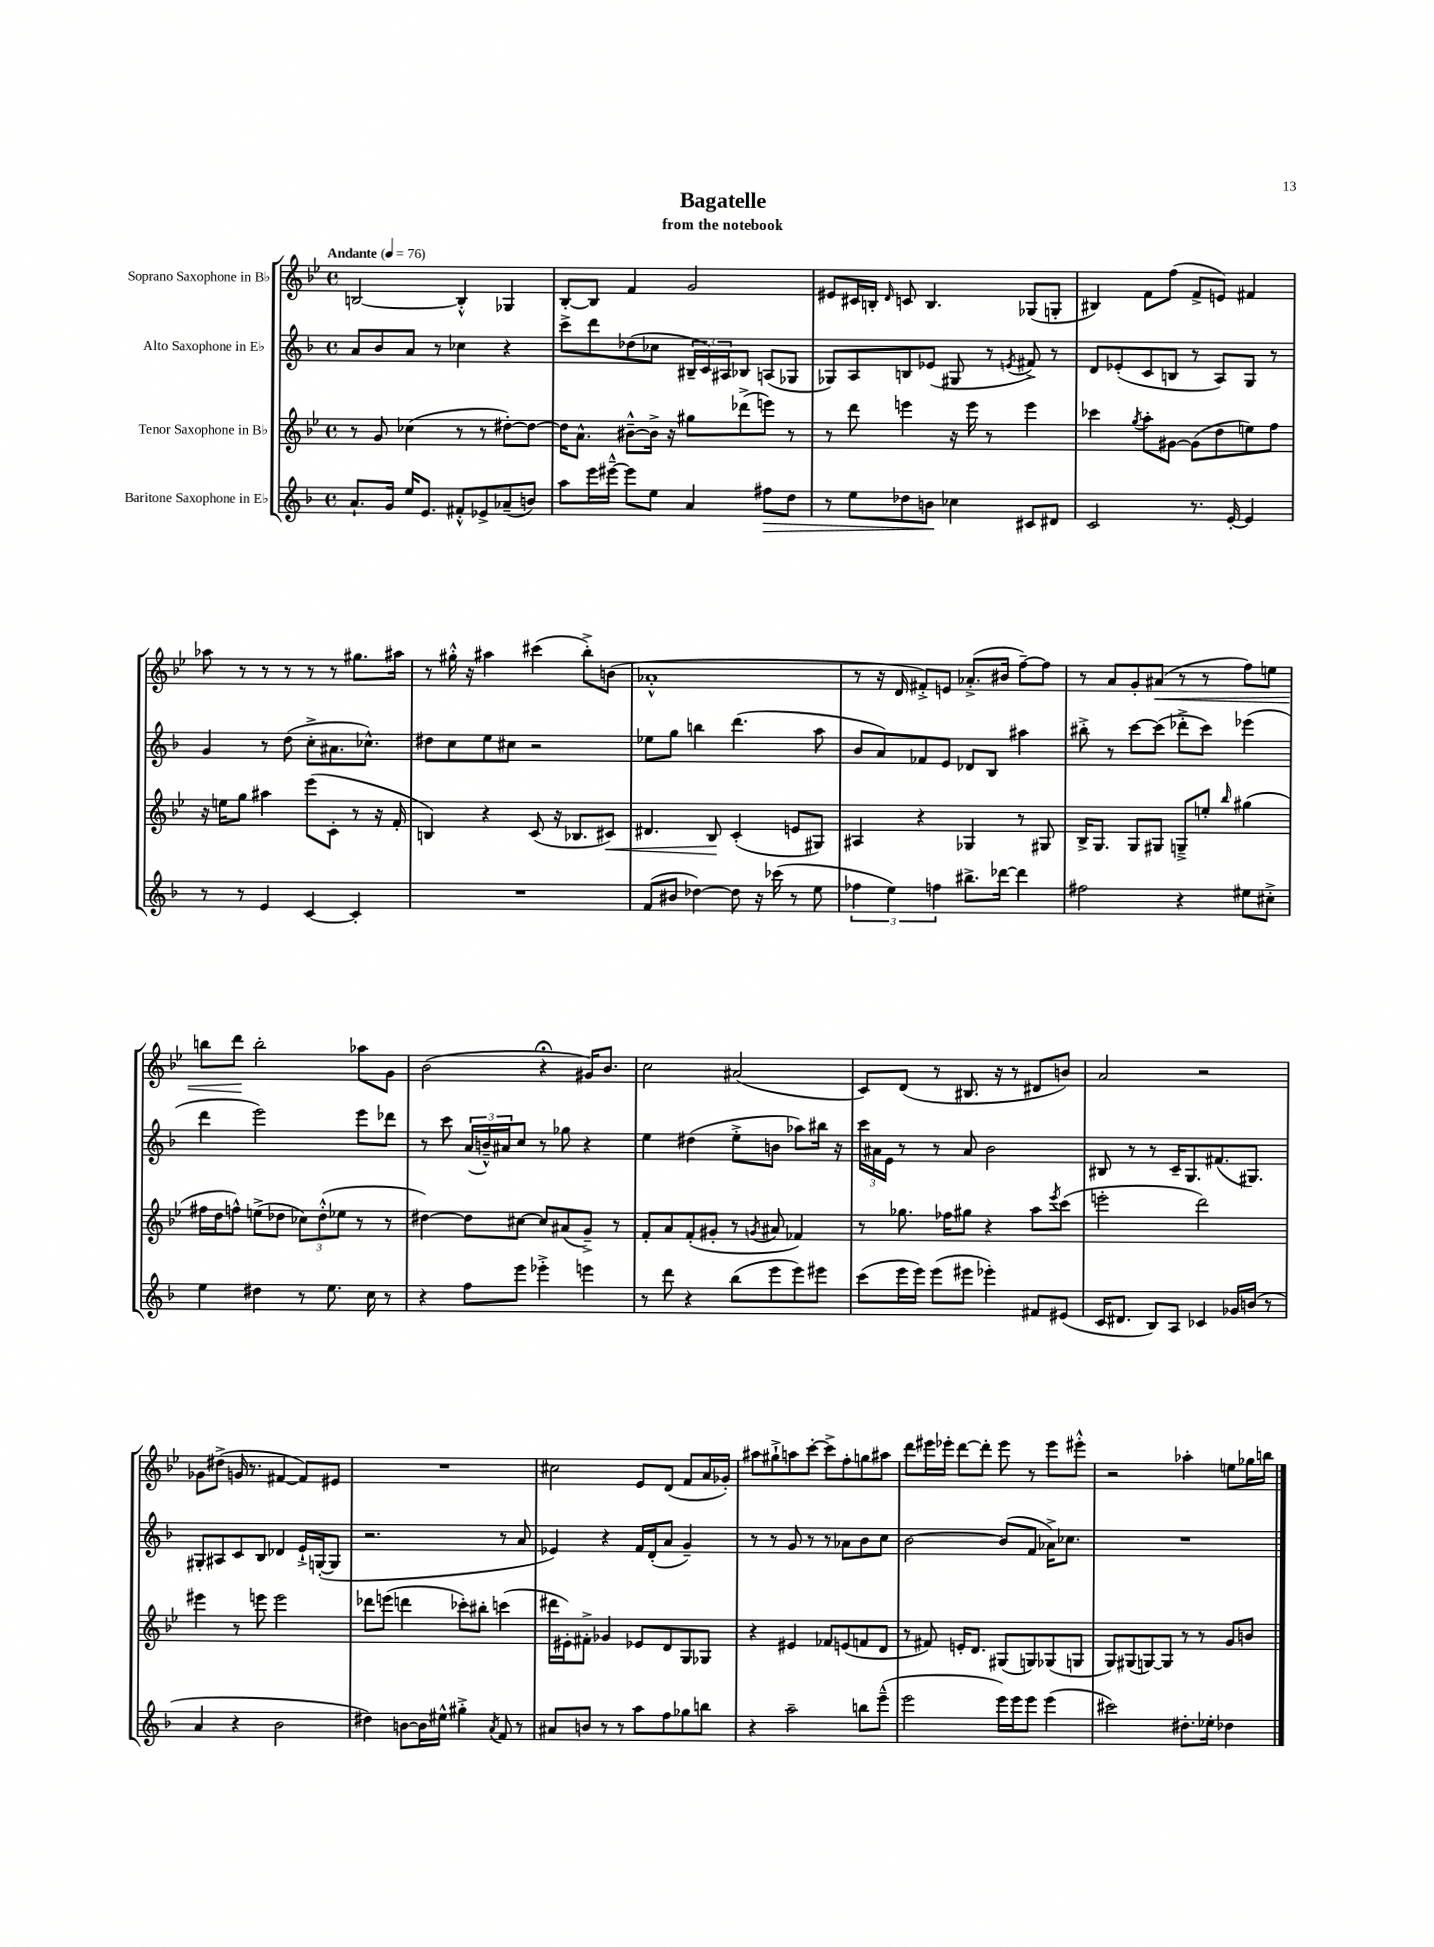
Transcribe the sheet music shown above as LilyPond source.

\header { title = "Bagatelle" subtitle = "from the notebook" }
<<
\new StaffGroup <<
\new Staff = "s0" \with { instrumentName = "Soprano Saxophone in Bb" } {
    \clef treble \key bes \major \defaultTimeSignature \time 4/4 \tempo "Andante" 4 = 76
    b2~ b4-.-^ ges4 |
    bes8~-. bes8 f'4 g'2 |
    eis'8 cis'16 b16-. \grace { d'16 } c'8 b4. ges8( g8-. |
    bis4) f'8 f''8( f'8-> e'8) fis'4 |
    aes''8 r8 r8 r8 r8 r8 gis''8. ais''16 |
    r8 gis''16-.-^ r16 ais''4 cis'''4( bes''8-.->) b'8( |
    aes'1-.-^ |
    r8 r16 d'16 fis'8-.->) e'8 aes'8.-.->( bis'16 f''8~--) f''8 |
    r8 a'8 g'8-. ais'8\<( r8 r8 f''8) e''8 |
    b''8 d'''8\! b''2-. aes''8 g'8 |
    bes'2( r4\fermata gis'16) bes'8. |
    c''2 ais'2( |
    c'8) d'8( r8 bis8. r16 r8 dis'8 b'8) |
    a'2 r2 |
    ges'8 dis''8->( g'16 r8. fis'4~ fis'8) eis'8 |
    R1 |
    cis''2 ees'8 d'8( f'8 a'16 ges'16-.) |
    ais''8 gis''8-!-> a''8 c'''8~-. c'''8-> f''8-. g''8 ais''8 |
    d'''8 eis'''16 ees'''16-. d'''8~ d'''8-. ees'''8 r8 ees'''8 eis'''8-.-^ |
    r2 aes''4-. e''8 ges''16 b''16 \bar "|." |
}
\new Staff = "s1" \with { instrumentName = "Alto Saxophone in Eb" } {
    \clef treble \key f \major \defaultTimeSignature \time 4/4
    a'8 bes'8 a'8 r8 ces''4 r4 |
    c'''8-> d'''8 des''8( ces''8 \tuplet 3/2 { bis16-- c'16) ais16 } bes8 a8( ges8 |
    ges8) a8 b8 ees'8( gis8 r8 \acciaccatura { e'8 } fis'8->) r8 |
    d'8 ees'8-.( c'8 b8 r8 a8) g8 r8 |
    g'4 r8 d''8( c''8-.-> ais'8. ces''8.-^) |
    dis''8 c''8 e''8 cis''8 r2 |
    ees''8 g''8 b''4 d'''4.( a''8 |
    bes'8 a'8) fes'8 e'8 des'8 bes8 ais''4 |
    bis''8-.-> r8 c'''8~ c'''8( des'''8-.-> c'''8) ees'''4( |
    d'''4 e'''2) e'''8 des'''8 |
    r8 c'''8 \tuplet 3/2 { a'16( b'16---^) ais'16 } c''8 r8 ges''8 r4 |
    e''4 dis''4( e''8-.-> b'8 aes''8) bis''16 r16 |
    \tuplet 3/2 { c'''16 ais'16 e'16 } r8 r8 ais'8 bes'2 |
    bis8 r8 r8 c'16-- g8. fis'8.( gis8.) |
    gis8-. ais8 c'8 bes8 des'4 e'16-!-> g16~-.( g8 |
    r2. r8 a'8 |
    ees'4) r4 f'16 d'16-.( a'8 g'4--) |
    r8 r8 g'8 r8 r8 aes'8 bes'8 c''8 |
    bes'2~ bes'8( f'8 aes'16->) ces''8. |
    R1 \bar "|." |
}
\new Staff = "s2" \with { instrumentName = "Tenor Saxophone in Bb" } {
    \clef treble \key bes \major \defaultTimeSignature \time 4/4
    r8 g'8 ces''4( r8 r8 dis''8~-.) dis''8~ |
    dis''16 a'8.-^ bis'8~---^ bis'16-> r16 gis''8 des'''8->( e'''8) r8 |
    r8 d'''8 e'''4 r16 e'''16 r8 e'''4 |
    ces'''4 \acciaccatura { g''8 } a''8-. gis'8~ gis'8( d''8 e''8) f''8 |
    r16 e''16 g''8 ais''4 ees'''8( c'8-. r8 r16 f'16-. |
    b4) r4 c'8( r16 bes8. cis'8\<) |
    dis'4. bes8\! c'4-.( e'8 gis8) |
    ais4 r4 ges4 r8 gis8 |
    bes16-> g8. g8 gis8 g8---> e''8-. \grace { bes''16 } gis''4( |
    fis''16 d''16 f''8-^) e''8->( des''8 \tuplet 3/2 { ces''8) des''8-.-^( ees''8 } r8 r8 |
    dis''4~) dis''8 cis''8~ cis''8 ais'8( g'8--->) r8 |
    f'8-. a'8 f'8-.( gis'8-. r8 \acciaccatura { g'8 } ais'8 fes'4) |
    r8 ges''8. fes''16 gis''8 r4 a''8 \acciaccatura { ees'''8 } c'''8( |
    e'''2-. d'''2) |
    eis'''4 r8 e'''8 e'''2 |
    des'''8 e'''8( d'''4 ces'''8-.) bis''8-. c'''4( |
    dis'''16 eis'16-.) fis'8-.-> ges'4 ees'8 d'8 g8 ges8 |
    r4 eis'4 fes'8 e'8( f'8 d'8 |
    r8 fis'8) e'16-. d'8. gis8( g8) ges8( g8 |
    g8) gis8( g8~) g8 r8 r8 g'8 b'8 \bar "|." |
}
\new Staff = "s3" \with { instrumentName = "Baritone Saxophone in Eb" } {
    \clef treble \key f \major \defaultTimeSignature \time 4/4
    a'8.-! g'16 e''16 e'8. fis'8-.-^ ees'8-> aes'8--( b'8) |
    a''8 e'''16 eis'''16~---^ eis'''8 e''8 a'4 fis''8\> d''8 |
    r8 e''8 des''8 b'8\! ces''4 cis'8 dis'8 |
    c'2 r8. e'16~-. e'4 |
    r8 r8 e'4 c'4~ c'4-. |
    R1 |
    f'8( bis'8 des''4~) des''8 r16 ces'''16( r8 e''8 |
    \tuplet 3/2 { fes''4 e''4) f''4 } bis''8.-> des'''16~ des'''4 |
    fis''2 r4 eis''8 cis''8-.-> |
    e''4 dis''4 r8 e''8. c''16 r8 |
    r4 f''8 e'''8 ees'''4-.-> e'''4 |
    r8 d'''8 r4 bes''8( e'''8 e'''8) eis'''8 |
    c'''8( e'''16 e'''16) e'''8( eis'''8 ees'''4-.) fis'8 eis'8( |
    c'16 dis'8. bes8) a8 ces'4 ges'16 b'16( r8 |
    a'4 r4 bes'2 |
    dis''4) b'8~ b'16 eis''16-^ gis''4-.-> \acciaccatura { a'8 } f'8 r8 |
    ais'8 b'8 r8 r8 a''8 f''8 ges''8 b''8 |
    r4 a''2-- b''8 e'''8---^( |
    e'''2 e'''16) e'''16 e'''8 e'''4( |
    cis'''2) dis''8.-. ees''16-. des''4 \bar "|." |
}
>>
>>
\layout { \context { \Score \remove "Bar_number_engraver" } }
